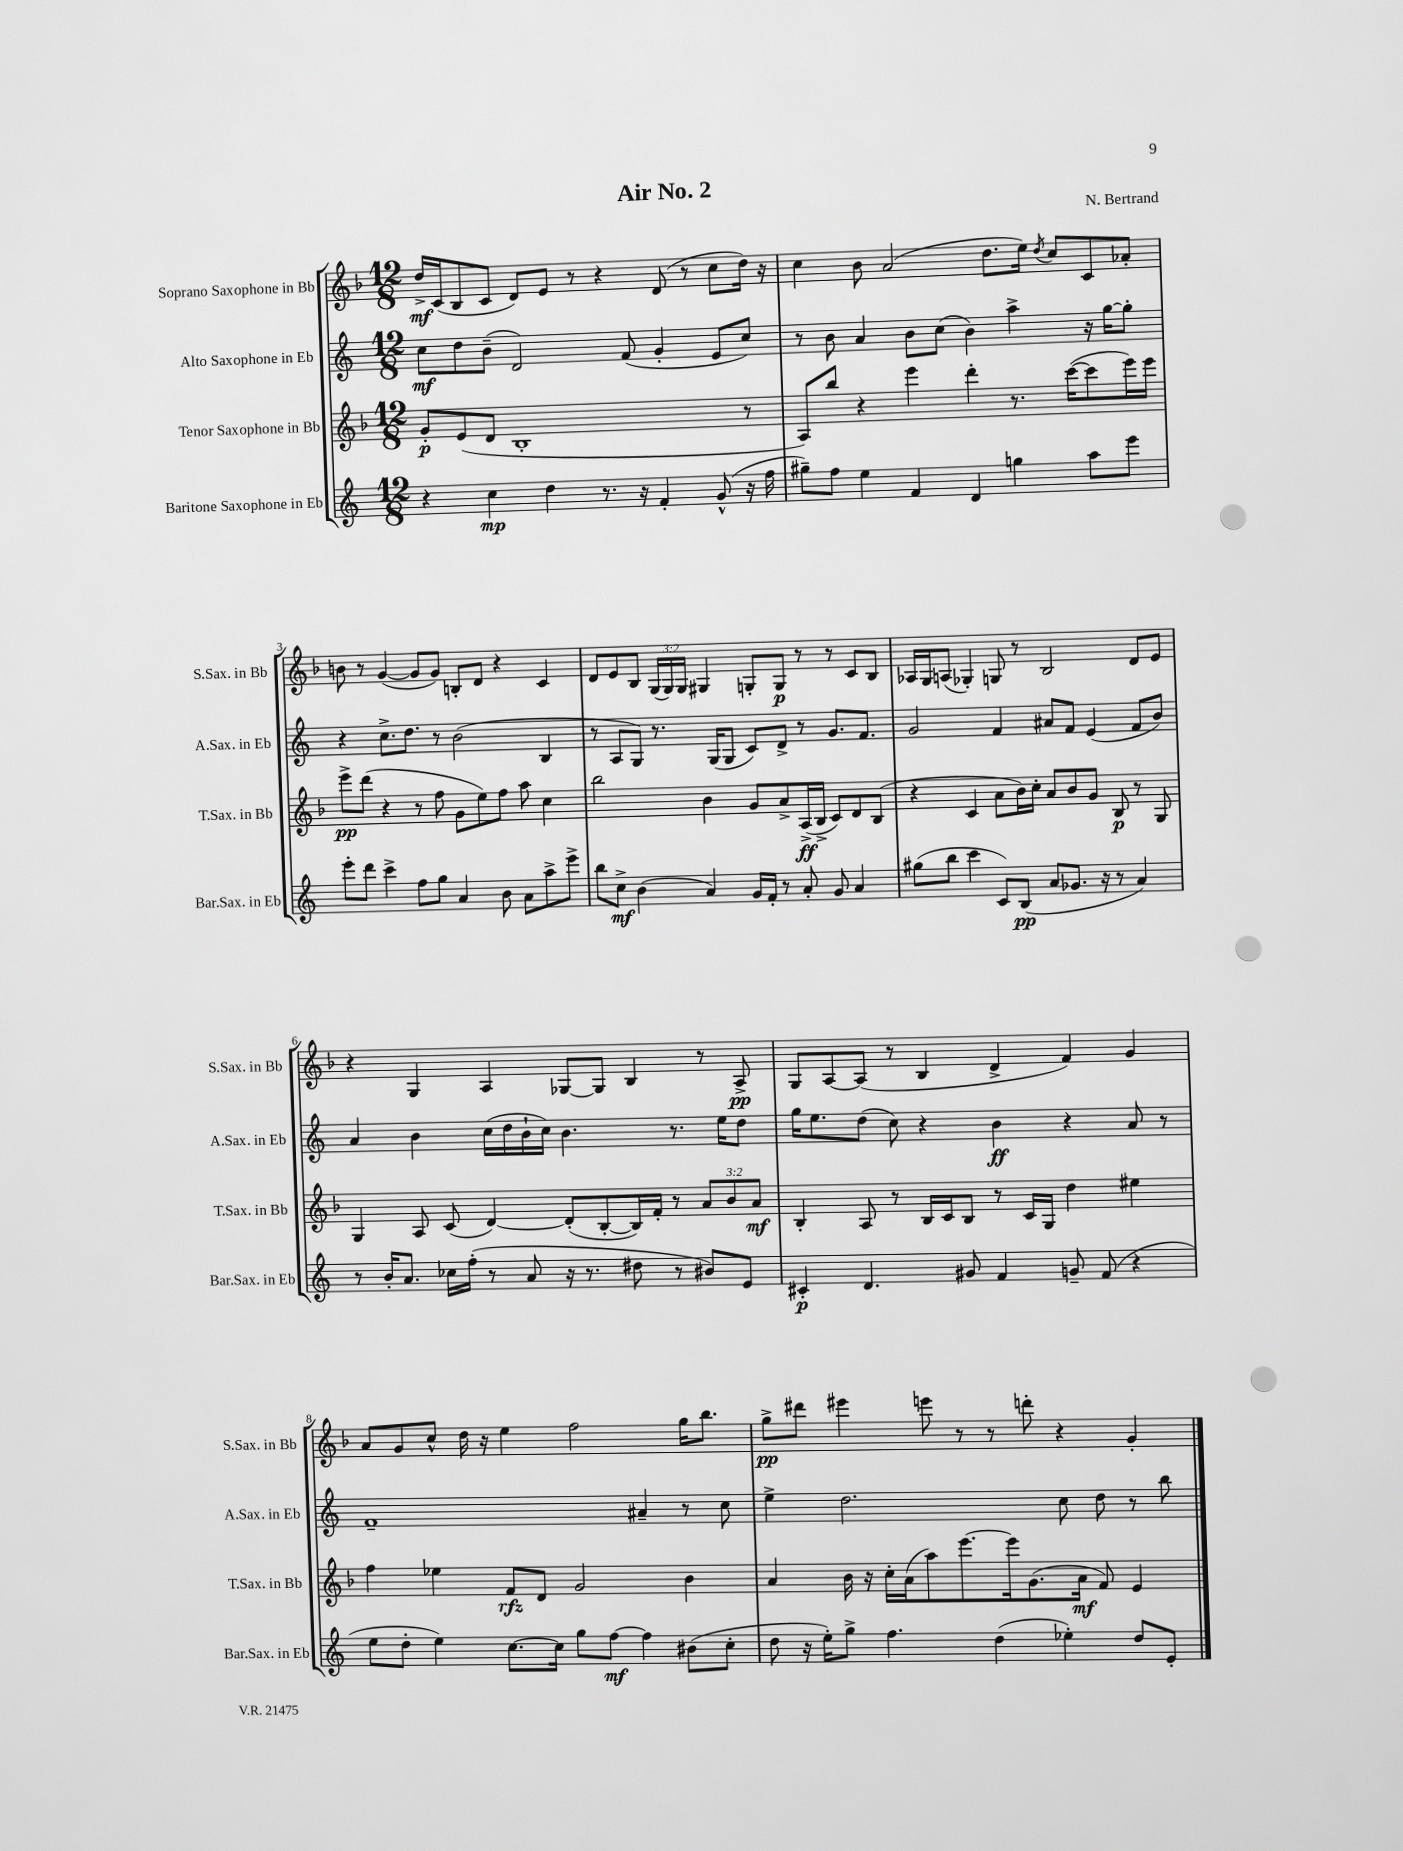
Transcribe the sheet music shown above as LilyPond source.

\header { title = "Air No. 2" composer = "N. Bertrand" }
<<
\new StaffGroup <<
\new Staff = "s0" \with { instrumentName = "Soprano Saxophone in Bb" shortInstrumentName = "S.Sax. in Bb" } {
    \clef treble \key f \major \numericTimeSignature \time 12/8 \override Staff.TupletNumber.text = #tuplet-number::calc-fraction-text
    d''16->\mf c'16( bes8 c'8 d'8) e'8 r8 r4 d'8( r8 c''8 d''16) r16 |
    c''4 bes'8 a'2( d''8. e''16) \acciaccatura { d''8 } c''8 c'8 aes'8-. |
    b'8 r8 g'4~( g'8 g'8) b8-. d'8 r4 c'4 |
    d'8 e'8 bes8 \tuplet 3/2 { g16( g16) g16 } gis4 g8-. g8\p r8 r8 c'8 bes8 |
    aes16 g16 a8( ges4-.) g8 r8 bes2 d'8 e'8 |
    r4 g4 a4 ges8~ ges8 bes4 r8 a8->\pp |
    g8 a8~ a8( r8 bes4 d'4-> f'4) g'4 |
    a'8 g'8 c''8-^ d''16 r16 e''4 f''2 g''16 bes''8. |
    g''8->\pp dis'''8 eis'''4 e'''8 r8 r8 d'''8-. r4 g'4-. \bar "|." |
}
\new Staff = "s1" \with { instrumentName = "Alto Saxophone in Eb" shortInstrumentName = "A.Sax. in Eb" } {
    \clef treble \key c \major \numericTimeSignature \time 12/8
    c''8\mf d''8 b'8--( d'2) f'8( g'4-. e'8 c''8) |
    r8 b'8 a'4 b'8 c''8( b'4) a''4-> r16 g''16~ g''8-. |
    r4 c''8.-> d''8. r8 b'2( b4 |
    r8 a8 g8) r8. g16( g8 c'8) d'8-> r8 g'8. f'8. |
    g'2 f'4 ais'8 f'8 e'4( f'8 b'8) |
    a'4 b'4 c''16( d''16 b'16-! c''16) b'4. r8. e''16 d''8 |
    g''16 e''8. d''8( c''8) r4 b'4\ff r4 a'8 r8 |
    f'1-- ais'4-- r8 c''8 |
    e''4-> d''2. c''8 d''8 r8 b''8 \bar "|." |
}
\new Staff = "s2" \with { instrumentName = "Tenor Saxophone in Bb" shortInstrumentName = "T.Sax. in Bb" } {
    \clef treble \key f \major \numericTimeSignature \time 12/8 \override Staff.TupletNumber.text = #tuplet-number::calc-fraction-text
    g'8-.\p e'8( d'8 bes1-. r8 |
    a8) bes''8 r4 e'''4 d'''4-. r8. c'''16~( c'''8 e'''16) e'''16 |
    e'''8->\pp d'''8( r4 r8 f''8 g'8 e''8) f''8 a''8 c''4 |
    bes''2 bes'4 g'8 a'8-> a16->\ff( bes16-> c'8) d'8 bes8( |
    r4 c'4 a'8 bes'16) c''16-. a'8 bes'8 g'8 bes8\p r8 g8 |
    g4 a8 c'8( d'4~) d'8-.( bes8~-. bes16) f'16-. r8 \tuplet 3/2 { a'8 bes'8 a'8\mf } |
    bes4-. a8 r8 bes16 c'16 bes8 r8 c'16 g16 d''4 eis''4 |
    f''4 ees''4 f'8\rfz d'8 g'2 bes'4 |
    a'4 bes'16 r16 c''16-. a'16( a''8) e'''8.~ e'''16 g'8.( a'16\mf f'8) e'4 \bar "|." |
}
\new Staff = "s3" \with { instrumentName = "Baritone Saxophone in Eb" shortInstrumentName = "Bar.Sax. in Eb" } {
    \clef treble \key c \major \numericTimeSignature \time 12/8
    r4 c''4\mp d''4 r8. r16 f'4-. g'8-^( r16 f''16 |
    gis''8--) f''8 e''4 f'4 d'4 g''4 a''8 e'''8 |
    e'''8-. d'''8 c'''4-> f''8 g''8 a'4 b'8 a'8 a''8-> e'''8-> |
    b''8 c''8->\mf b'4( a'4) g'16 f'16-. r8 a'8-. g'8 a'4 |
    gis''8( b''8 c'''4 c'8) b8\pp( a'8 ges'8. r16 r8 a'4) |
    r8 b'16-. a'8. ces''16 f''16-.( r8 a'8 r16 r8. dis''8 r8 bis'8) e'8 |
    cis'4-.\p d'4. gis'8 f'4 g'8-- f'8( r4 |
    e''8 d''8-. e''4) c''8.~ c''16 g''8 f''8~\mf f''4 bis'8( c''8-. |
    d''8 r16 e''16-.) g''8-> f''4. d''4( ees''4-.) d''8 e'8-. \bar "|." |
}
>>
>>
